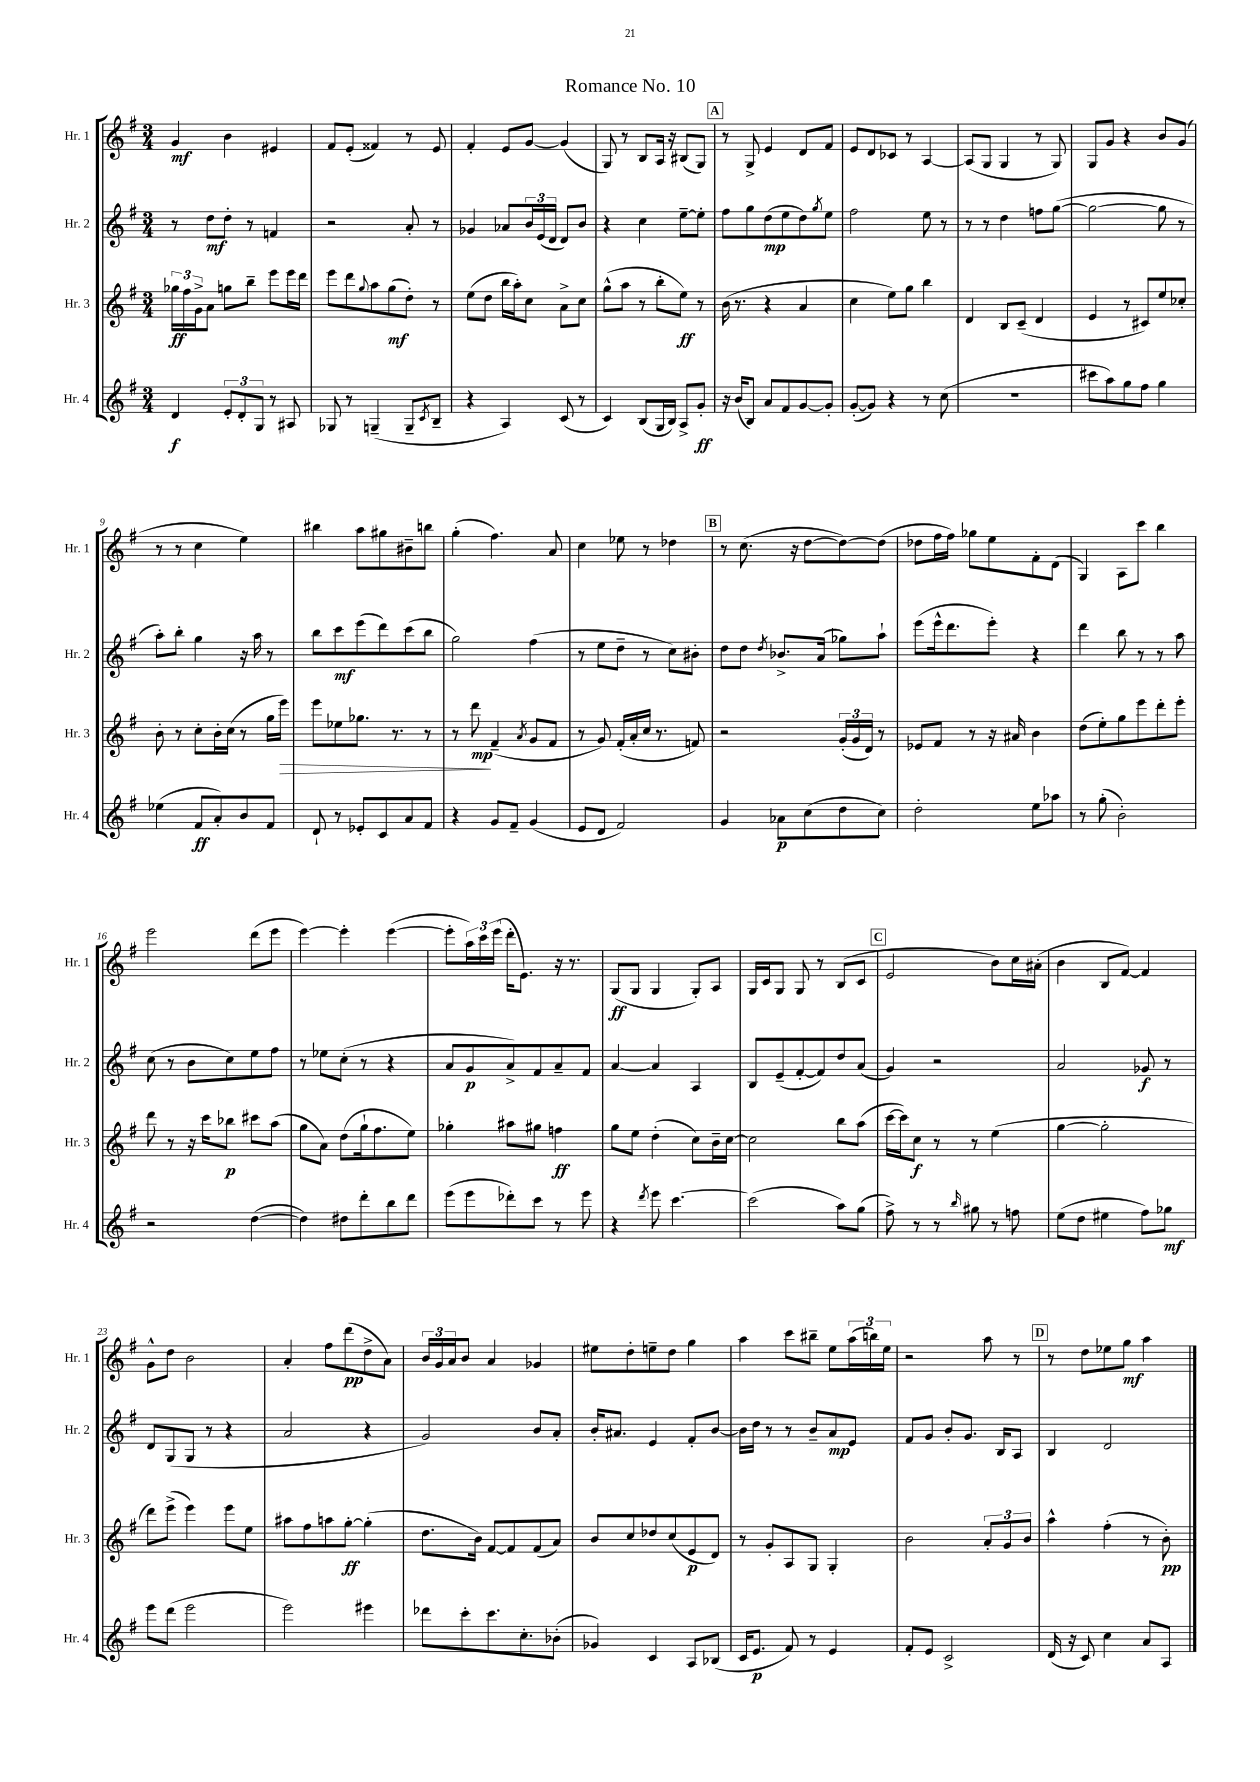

**kern	**kern	**kern	**kern
*staff4	*staff3	*staff2	*staff1
*clefG2	*clefG2	*clefG2	*clefG2
*k[f#]	*k[f#]	*k[f#]	*k[f#]
*M3/4	*M3/4	*M3/4	*M3/4
4d/	24gg-\LL	8r	4g/
.	24ff#\	.	.
.	24g^\J	.	.
.	8a\J	8dd\L	.
12e'/L	8gg\L	8dd'\J	4b\
12d'/	.	.	.
.	8bb~\J	8r	.
12G/J	.	.	.
8r	8eee\L	4f/	4e#/
8A#/	16eee\L	.	.
.	16ddd\JJ	.	.
=	=	=	=
8G-/	8eee\L	2r	8f#/L
8r	8ddd\	.	(8e'/J
.	8qqgg/	.	.
(4G~/	8aa\	.	4f##/)
.	(8gg\	.	.
8G~/L	8dd'\J)	8a'/	8r
8qc/	.	.	.
8B~/J	8r	8r	8e/
=	=	=	=
4r	(8ee\L	4g-/	4f#'/
.	8dd\J	.	.
4A/)	16bb\LL	8a-/L	8e/L
.	16aa'\J)	.	.
.	8cc\J	24b/L	[8g/J
.	.	(24e/	.
.	.	24d/JJ	.
(8c/	8a^\L	8d/L)	(4g/]
8r	8cc\J	8b/J	.
=	=	=	=
4c/)	(8gg^^\L	4r	8G/)
.	8aa\J	.	8r
(8B/L	8r	4cc\	8B/L
16G/L	8bb'\L	.	16A/Jk
16B/JJ)	.	.	16r
8A^/L	8ee\J)	[8ee~\L	(8B#/L
8g'/J	8r	8ee'\]J	8G/J)
=	=	=	=
16r	(16b\	8ff#\L	8r
(16b/LK	8.r	.	.
8B/J)	.	8gg\	8G^/
8a/L	4r	(8dd\	4e/
8f#/	.	8ee\	.
[8g/	4a/	8dd\)	8d/L
.	.	8qgg/	.
8g'/]J	.	8ee\J	8f#/J
=	=	=	=
([8g'/L	4cc\	2ff#\	8e/L
8g/]J)	.	.	8d/
4r	8ee\L)	.	8c-/J
.	8gg\J	.	8r
8r	4bb\	8ee\	[4A/
(8cc\	.	8r	.
=	=	=	=
2.r	4d/	8r	(8A/]L
.	.	8r	8G/J
.	8B/L	4dd\	4G/
.	(8c~/J	.	.
.	4d/	8ff\L	8r
.	.	([8gg\J	8G/)
=	=	=	=
8ccc#\L	4e/	2gg\_	8G/L
8aa\)	.	.	8g/J
8gg\	8r	.	4r
8ff#\J	8c#/L)	.	.
4gg\	8ee/	8gg\]	8b/L
.	8cc-'/J	8r	(8g/J
=	=	=	=
(4ee-\	8b'\	8aa'\L)	8r
.	8r	8bb'\J	8r
8f#/L	8cc'\L	4gg\	4cc\
8a'/)	16b'\L	.	.
.	(16cc\JJ	.	.
8b/	8r	16r	4ee\)
.	.	16aa\	.
8f#/J	16gg\LL	8r	.
.	16eee\JJ)	.	.
=	=	=	=
8d`/	8eee\L	8bb\L	4bb#\
8r	8ee-\	8ccc\	.
8e-'/L	8.gg-\J	(8eee\	8aa\L
8c/	.	8ddd\)	8gg#\
.	8.r	.	.
8a/	.	(8ccc\	8b#~\
8f#/J	8r	8bb\J	8bb\J
=	=	=	=
4r	8r	2gg\)	(4gg'\
.	8ddd\	.	.
8g/L	(4f#~/	.	4.ff#\)
8f#~/J	.	.	.
.	8qa/	.	.
(4g/	8g/L	(4ff#\	.
.	8f#/J	.	8a/
=	=	=	=
8e/L	8r	8r	4cc\
8d/J	8g/)	8ee\L	.
2f#/)	(16f#'/LL	8dd~\J	8ee-\
.	16a'/	.	.
.	16cc/JJ	8r	8r
.	8.r	.	.
.	.	8cc\L)	4dd-\
.	8f/)	8b#'\J	.
=	=	=	=
4g/	2r	8dd\L	8r
.	.	8dd\J	(8.cc\
.	.	8qdd/	.
8a-\L	.	8.b-^/L	.
.	.	.	16r
(8cc\	.	.	[8dd\L
.	.	(16a/Jk	.
8dd\	(24g'/LL	8gg-\L)	8dd\_)
.	24g/	.	.
.	24d/JJ)	.	.
8cc\J)	8r	8aa`\J	(8dd\]J
=	=	=	=
2dd'\	8e-/L	(8eee\L	8dd-\L
.	8f#/J	16eee^^\k	16ff#\L
.	.	8.ddd\	16ff#\JJ)
.	8r	.	8gg-\L
.	16r	8eee'\J)	8ee\
.	16a#/	.	.
8ee\L	4b\	4r	8f#'\
8aa-\J	.	.	(8d\J
=	=	=	=
8r	(8dd\L	4ddd\	4G/)
(8gg'\	8ee'\)	.	.
2b'\)	8gg\	8bb\	8A\L
.	8eee\	8r	8ccc\J
.	8ddd'\	8r	4bb\
.	8eee'\J	8aa\	.
=	=	=	=
2r	8ddd\	(8cc\	2eee\
.	8r	8r	.
.	16r	8b\L	.
.	16ccc\LK	.	.
.	8bb-\J	8cc\)	.
([4dd\	8ccc#\L	8ee\	(8ddd\L
.	(8aa\J	8ff#\J	8eee\J
=	=	=	=
4dd\])	8gg\L	8r	[4eee\)
.	8a\J)	8ee-\L	.
8dd#\L	(8dd\L	(8cc'\J	4eee'\]
8ddd'\	16gg`\k	8r	.
.	8.ff#\	.	.
8bb\	.	4r	([4eee\
8ddd\J	8ee\J)	.	.
=	=	=	=
(8eee\L	4gg-'\	8a/L	8eee'\]L
8eee\	.	8g/	24aa\L)
.	.	.	24ccc\
.	.	.	(24eee\JJ
8ddd-'\)	8aa#\L	8a^/)	16ddd'\LK
.	.	.	8.e\J)
8ccc\J	8gg#\J	8f#/	.
8r	4ff\	8a~/	16r
.	.	.	8.r
8eee\	.	8f#/J	.
=	=	=	=
4r	8gg\L	[4a/	(8G/L
.	8ee\J	.	8G/J
8qddd/	.	.	.
8eee\	(4dd'\	4a/]	4G/
[4.ccc\	.	.	.
.	8cc\L)	4A/	8G'/L)
.	16b~\L	.	8A/J
.	[16cc\JJ	.	.
=	=	=	=
(2ccc\]	2cc\]	8B/L	16G/LL
.	.	.	16c/J
.	.	(8e~/	8G/J
.	.	[8f#'/	8G/
.	.	8f#/])	8r
8aa\L)	8bb\L	8dd/	(8B/L
(8gg\J	(8aa\J	(8a/J	8c/J
=	=	=	=
8ff#^\)	[16ccc\LL	4g/)	2e/
.	16ccc\]J)	.	.
8r	8cc\J	.	.
8r	8r	2r	.
16qqbb/	.	.	.
8gg#\	8r	.	.
8r	(4ee\	.	8b\L)
8ff\	.	.	16cc\L
.	.	.	(16a#'\JJ
=	=	=	=
(8ee\L	[4gg\	2a/	4b\
8dd\J	.	.	.
4ee#\	2gg'\]	.	8B/L
.	.	.	[8f#/J)
8ff#\L)	.	8g-/	4f#/]
8gg-\J	.	8r	.
=	=	=	=
8eee\L	8ddd\L)	8d/L	8g^^\L
(8ddd\J	(8eee^\J	(8G/	8dd\J
2eee\	4eee\)	8G/J	2b\
.	.	8r	.
.	8eee\L	4r	.
.	8ee\J	.	.
=	=	=	=
2eee\)	8aa#\L	2a/	4a'/
.	8ff#\	.	.
.	8aa\	.	8ff#\L
.	[8gg'\J	.	(8ddd\
4eee#\	(4gg'\]	4r	8dd^\
.	.	.	8a\J)
=	=	=	=
8ddd-\L	8.dd\L	2g/)	24b/LL
.	.	.	24g/
.	.	.	24a/J
8ccc'\	.	.	8b/J
.	16b\Jk)	.	.
8.ccc\	[8f#/L	.	4a/
.	8f#/]	.	.
8.cc'\	.	.	.
.	(8f#/	8b/L	4g-/
(8b-'\J	8a/J)	8a'/J	.
=	=	=	=
4g-/)	8b/L	16b'/LK	8ee#\L
.	.	8.a#/J	.
.	8cc/	.	8dd'\
4c/	8dd-/	4e/	8ee~\
.	(8cc/	.	8dd\J
8A/L	8e/	8f#'/L	4gg\
(8B-/J	8d/J)	[8b/J	.
=	=	=	=
16c/LK	8r	16b\]LL	4aa\
8.e/J	.	16dd\JJ	.
.	8g'/L	8r	.
8f#/)	8A/	8r	8ccc\L
8r	8G/J	8b~/L	8bb#~\J
4e/	4G'/	8a/	8ee\L
.	.	8e/J	(24aa\L
.	.	.	24bb\)
.	.	.	24ee\JJ
=	=	=	=
8f#'/L	2b\	8f#/L	2r
8e/J	.	8g/J	.
2c^/	.	8b'/L	.
.	.	8.g/J	.
.	12a'/L	.	8aa\
.	.	16B/LK	.
.	12g/	.	.
.	.	8A/J	8r
.	12b/J	.	.
=	=	=	=
(16d/	4aa^^\	4B/	8r
16r	.	.	.
8c/)	.	.	8dd\L
4cc\	(4ff#'\	2d/	8ee-\
.	.	.	8gg\J
8a/L	8r	.	4aa\
8A/J	8b'\)	.	.
==	==	==	==
*-	*-	*-	*-
